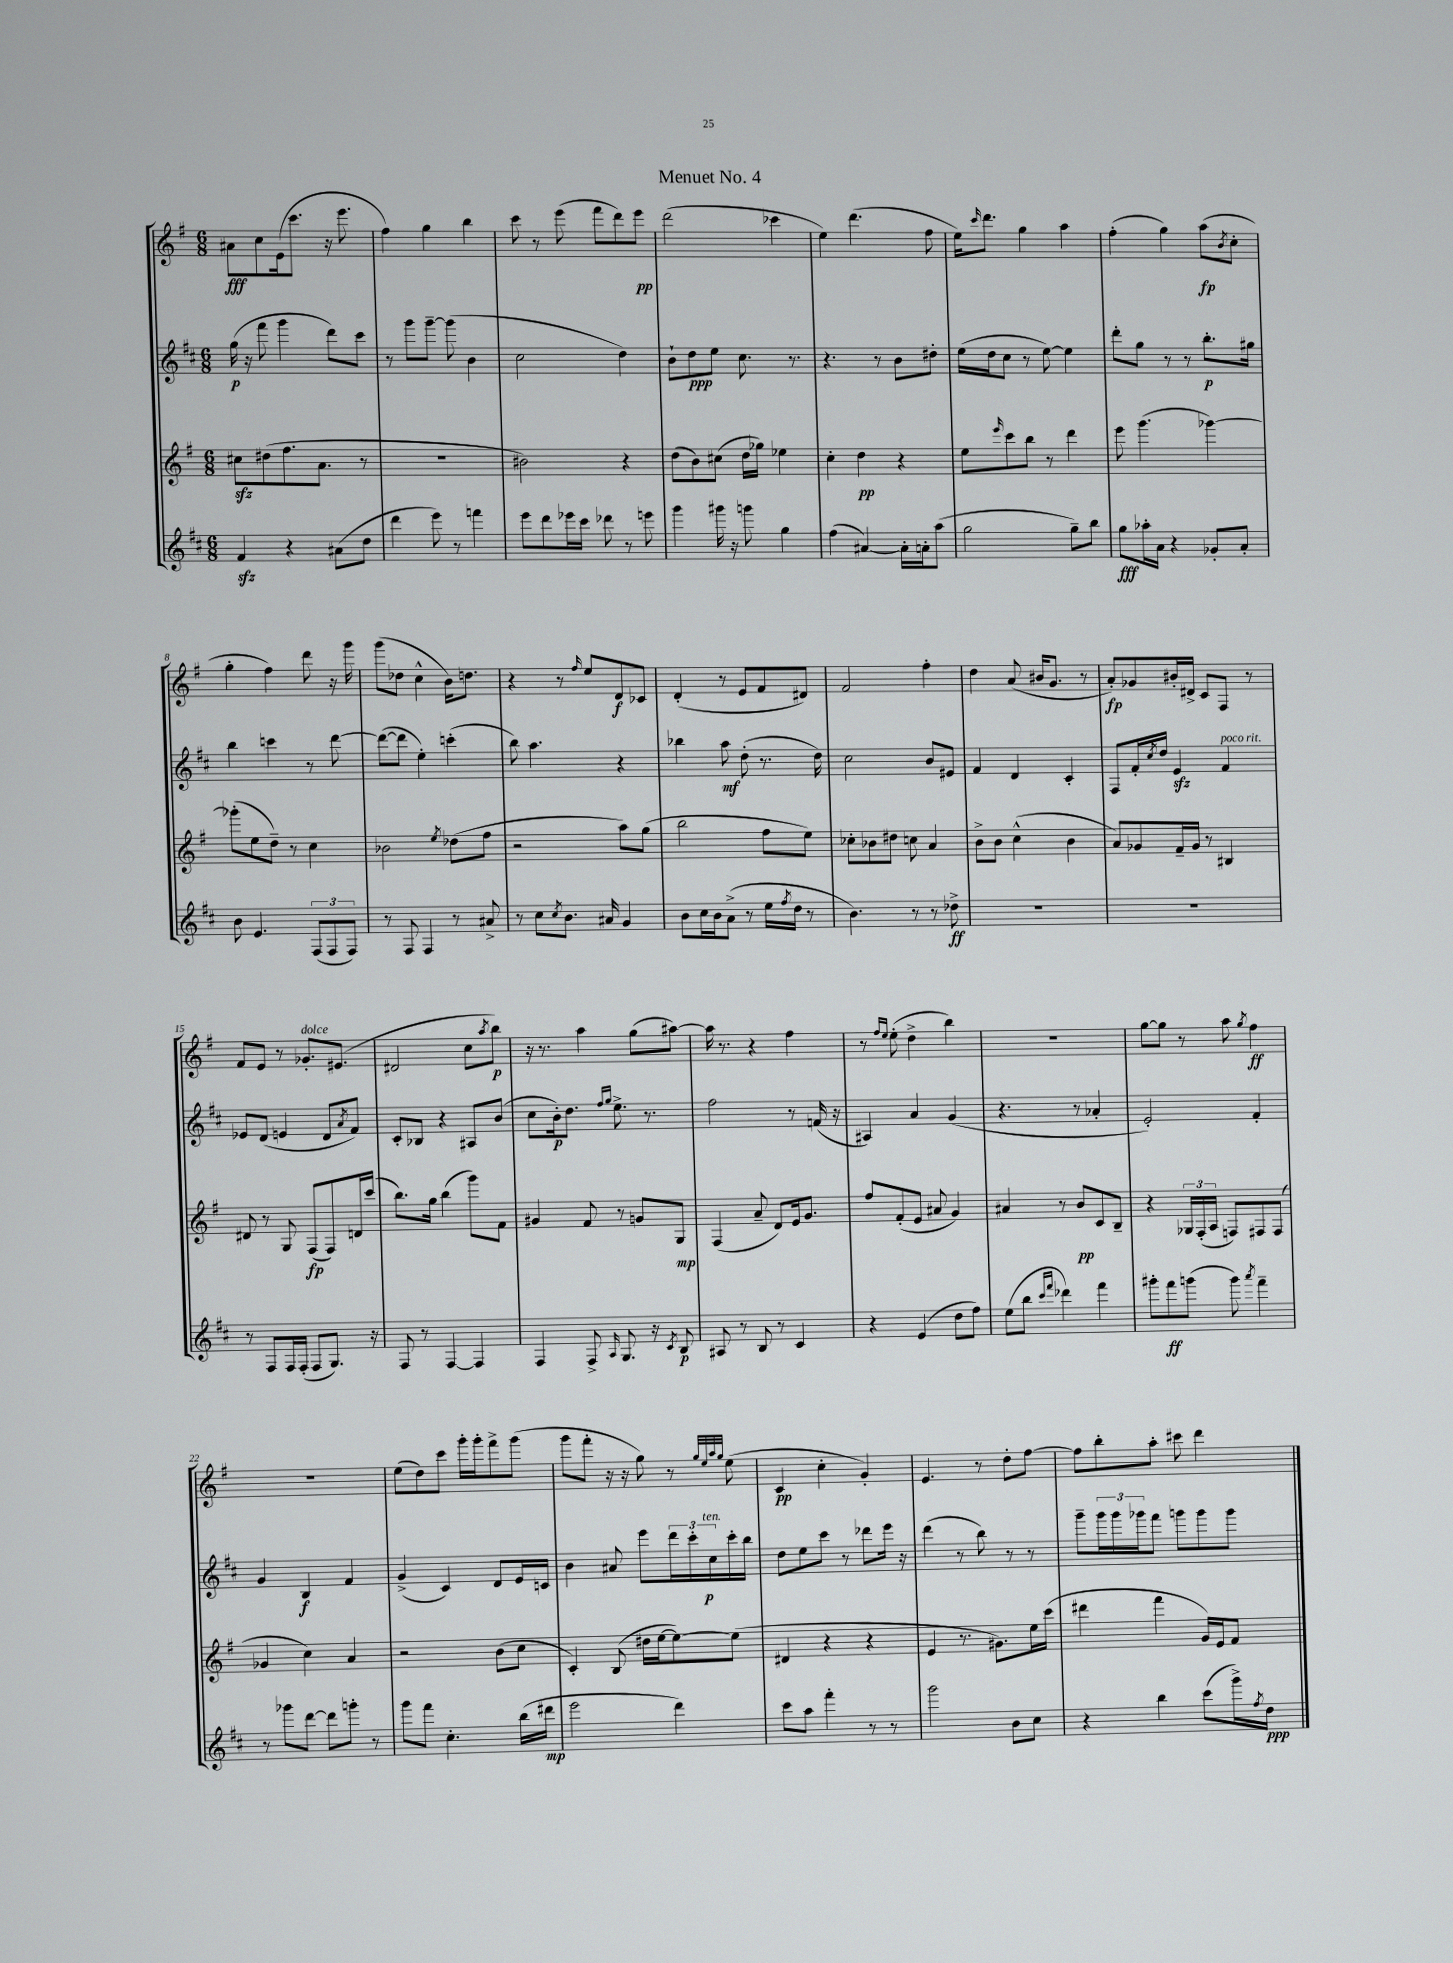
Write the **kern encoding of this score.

**kern	**kern	**kern	**kern
*staff4	*staff3	*staff2	*staff1
*clefG2	*clefG2	*clefG2	*clefG2
*k[f#c#]	*k[f#]	*k[f#c#]	*k[f#]
*M6/8	*M6/8	*M6/8	*M6/8
4f#/	8cc#\L	(16gg\	8a#\L
.	.	16r	.
.	(8dd#\	8fff#\	8cc\
4r	8.ff#\	4ggg\	(16e\k
.	.	.	8.ccc\J
.	8.a\J	.	.
(8a#\L	.	8ddd\L)	16r
.	.	.	8.eee\
8dd\J	8r	8ccc#\J	.
=	=	=	=
4ddd\	2.r	8r	4ff#\)
.	.	8ggg\L	.
8eee\)	.	[8ggg~\J	4gg\
8r	.	(8ggg\]	.
4fff\	.	4b\	4bb\
=	=	=	=
8eee\L	2b#\)	2cc#\	8ccc\
8ddd\	.	.	8r
16eee-\L	.	.	(8eee\
16ccc#\JJ	.	.	.
8ddd-\	.	.	8fff#\L
8r	4r	4dd\)	8ddd\)
8eee\	.	.	8eee\J
=	=	=	=
4ggg\	(8dd\L	8b`\L	(2ddd\
.	8b\)	8dd\	.
16ggg#\	(8cc#\J	8ee\J	.
16r	.	.	.
8ggg\	16dd\LL	8.cc#\	.
.	16gg-\JJ)	.	.
4gg\	4ee-\	.	4ccc-\
.	.	8.r	.
=	=	=	=
(4ff#\	4cc'\	4.r	4ee\)
[4a#/)	4dd\	.	(4.ddd\
.	.	8r	.
16a#'\]LL	4r	8b\L	.
16a'\J	.	.	.
(8aa\J	.	8dd#'\J	8ff#\
=	=	=	=
2gg\	8ee\L	(16ee\LL	16ee\LK)
.	.	.	16qqccc/
.	.	16dd\J	8.ddd\J
.	16qqeee/	.	.
.	8ccc\	8cc#\J	.
.	8bb\J	8r	4gg\
.	8r	[8ee\)	.
8gg~\L)	4ddd\	4ee\]	4aa\
8bb\J	.	.	.
=	=	=	=
8gg\L	8eee\	8ddd'\L	(4ff#'\
16aa-'\L	(4.ggg\	8gg\J	.
16a\JJ	.	.	.
4r	.	8r	4gg\)
.	.	8r	.
8g-'/L	[4ggg-\)	8.bb'\L	(8aa\L
.	.	.	8qb/
8a'/J	.	.	8cc'\J
.	.	16gg#\Jk	.
=	=	=	=
8b\	(8ggg-'\]L	4bb\	4gg'\
4.e/	8ee\	.	.
.	8dd~\J)	4ccc\	4ff#\)
.	8r	.	.
(12F#/L	4cc\	8r	8ddd\
12F#/	.	.	.
.	.	[8ddd\	16r
12F#/J)	.	.	.
.	.	.	16ggg\
=	=	=	=
8r	2b-\	(8ddd\_L	(8ggg\L
8F#/	.	8ddd\]J	8dd-\J
4F#/	.	4ee'\)	4cc^^\
.	8qee/	.	.
8r	(8dd-\L	(4ccc'\	16b\LK)
.	.	.	8.dd\J
8a#^/	8ff#\J	.	.
=	=	=	=
8r	2r	8bb\)	4r
8cc#\L	.	4.aa\	.
8qcc#/	.	.	.
8.b\J	.	.	8r
.	.	.	16qqff#/
.	.	.	8ee/L
16a#/	.	.	.
4g/	8aa\L)	4r	8d/
.	(8gg\J	.	8c-/J
=	=	=	=
8b\L	2bb\	4bb-\	(4d'/
16cc#\L	.	.	.
16b\J	.	.	.
(8a^\J	.	8aa\	8r
8r	.	(8dd'\	8e/L
16ee\LL	8ff#\L	8.r	8f#/
8qff#/	.	.	.
16dd\JJ	.	.	.
8r	8ee\J)	.	8d#/J)
.	.	16dd\)	.
=	=	=	=
4.b\)	8cc-'\L	2cc#\	2f#/
.	8b-\	.	.
.	8dd#\J	.	.
8r	8cc\	.	.
8r	4a/	8b/L	4ff#'\
8dd-^\	.	8e#/J	.
=	=	=	=
2.r	8b^\L	4f#/	4dd\
.	8b\J	.	.
.	(4cc^^\	4d/	(8a/
.	.	.	16b#/LK
.	.	.	8.g/J
.	4b\	4c#'/	.
.	.	.	8r
=	=	=	=
2.r	8a/L)	8F#/L	8a'/L)
.	8g-/	16f#'/L	8g-/
.	.	8qcc#/	.
.	.	16dd/JJ	.
.	16f#~/L	4e/	16b#'/L
.	16g-/JJ	.	16d#^/JJ
.	8r	.	8c/L
.	4B#/	4f#/	8F#/J
.	.	.	8r
=	=	=	=
8r	8d#/	8e-/L	8f#/L
8F#/L	8r	(8d/J	8e/J
16F#/L	8G/	4e/	8r
(16F#'/JJ	.	.	.
8F#/L	(8F#/L	.	8.g-'/L
8.G/J)	8F#/)	8d/L	.
.	.	.	(8.e#/J
.	.	8qa/	.
.	16d/L	8f#/J)	.
16r	(16ccc/JJ	.	.
=	=	=	=
8F#/	8.bb\L)	8c#'/L	2d#/
8r	.	8B-/J	.
.	16gg\Jk	.	.
[4F#/	(4bb\	4r	.
4F#/]	8ggg\L)	8A#/L	8cc\L
.	.	.	8qaa/
.	8f#\J	(8b/J	8bb\J)
=	=	=	=
4F#/	4g#/	8cc#\L	16r
.	.	.	8.r
.	.	16b'\k)	.
.	.	8.dd\J	.
8F#^/	8f#/	.	4aa\
.	.	16qqff#/LL	.
16qqA/	.	16qqgg/JJ	.
8.G/	8r	8.ee^\	.
.	8g/L	.	(8gg\L
16r	.	8.r	.
8qc#/	.	.	.
8B/	8G/J	.	[8aa#\J)
=	=	=	=
8A#/	(4F#/	2ff#\	16aa#\]
.	.	.	8.r
8r	.	.	.
8B/	8a~/	.	4r
8r	8d/L)	.	.
4c#/	16e/k	8r	4ff#\
.	8.g/J	.	.
.	.	(16f/	.
.	.	16r	.
=	=	=	=
4r	8ff#/L	4A#/)	8r
.	.	.	16qqff#/LL
.	.	.	16qqee/JJ
.	(8f#'/	.	(8ee'\
(4e/	8e/J	4a/	4dd^\
.	8a#/	.	.
8dd\L	4g/)	(4g/	4bb\)
8ff#\J)	.	.	.
=	=	=	=
(8ee\L	4a#/	4.r	2.r
8bb\J	.	.	.
16qqccc#/LL	.	.	.
16qqfff#/JJ	.	.	.
4ddd-\)	8r	.	.
.	8b/L	8r	.
4fff#\	8c/	4a-'/	.
.	8B~/J	.	.
=	=	=	=
8ggg#'\L	4r	2e'/)	[8gg\L
8fff#\	.	.	8gg\]J
(8ggg\J	24G-/LL	.	8r
.	(24F#'/	.	.
.	24A/JJ	.	.
8ggg\)	8F/L)	.	8aa\
8qaaa/	.	.	8qgg/
4fff#~\	8F#/	4f#'/	4ff#\
.	(8F#/J	.	.
=	=	=	=
8r	4g-/	4g/	2.r
8ggg-\L	.	.	.
[8ddd\J	4cc\)	4B/	.
8ddd\]L	.	.	.
8ggg'\J	4a/	4f#/	.
8r	.	.	.
=	=	=	=
8ggg\L	2r	(4g^/	(8ee\L
8fff#\J	.	.	8dd\)
4.cc#'\	.	4c#/)	8ccc\J
.	.	.	16ggg'\LL
.	.	.	16ggg'\J
.	(8b\L	8d/L	8fff#^\
(16bb\LL	8cc\J	16e/L	(8ggg\J
16ddd#\JJ	.	16c/JJ	.
=	=	=	=
2eee\	4c'/)	4b\	8ggg\L
.	.	.	8fff#'\J
.	(8B/	8a#/	16r
.	.	.	16r
.	16dd#\LL	8eee\L	8gg\)
.	[16ee\J	.	.
4ddd\)	8ee\_)	24ddd\L	8r
.	.	24ccc#'\	.
.	.	24cc#\	.
.	.	.	32qqgg/LLL
.	.	.	32qqee/
.	.	.	32qqaa/
.	.	.	32qqgg/JJJ
.	(8ee\]J	16ccc#'\	(8ee\
.	.	16bb\JJ	.
=	=	=	=
8ccc#\L	4d#/	8dd\L	4c/
8aa\J	.	8ee\	.
4fff#'\	4r	8ccc#\J	4cc'\
.	.	8r	.
8r	4r	8ddd-\L	4g'/)
8r	.	16eee\Jk	.
.	.	16r	.
=	=	=	=
2ggg\	4e/	(4ddd\	4.e/
.	8.r	8r	.
.	.	8bb\)	8r
.	8.g#\L)	.	.
8b\L	.	8r	8dd'\L
8cc#\J	16ee\L	8r	[8ff#\J
.	(16ccc\JJ	.	.
=	=	=	=
4r	4ddd#\	8ggg~\L	8ff#\]L
.	.	24ggg\L	8bb'\
.	.	24ggg\	.
.	.	24ggg-\J	.
4bb\	4fff#\	8fff#\J	8aa'\J
.	.	8ggg\L	8ccc#\
(8ccc#\L	16g/LL)	8ggg\	4ddd\
.	16e/J	.	.
16ggg^\L)	8f#/J	8ggg\J	.
8qff#/	.	.	.
16dd\JJ	.	.	.
==	==	==	==
*-	*-	*-	*-
